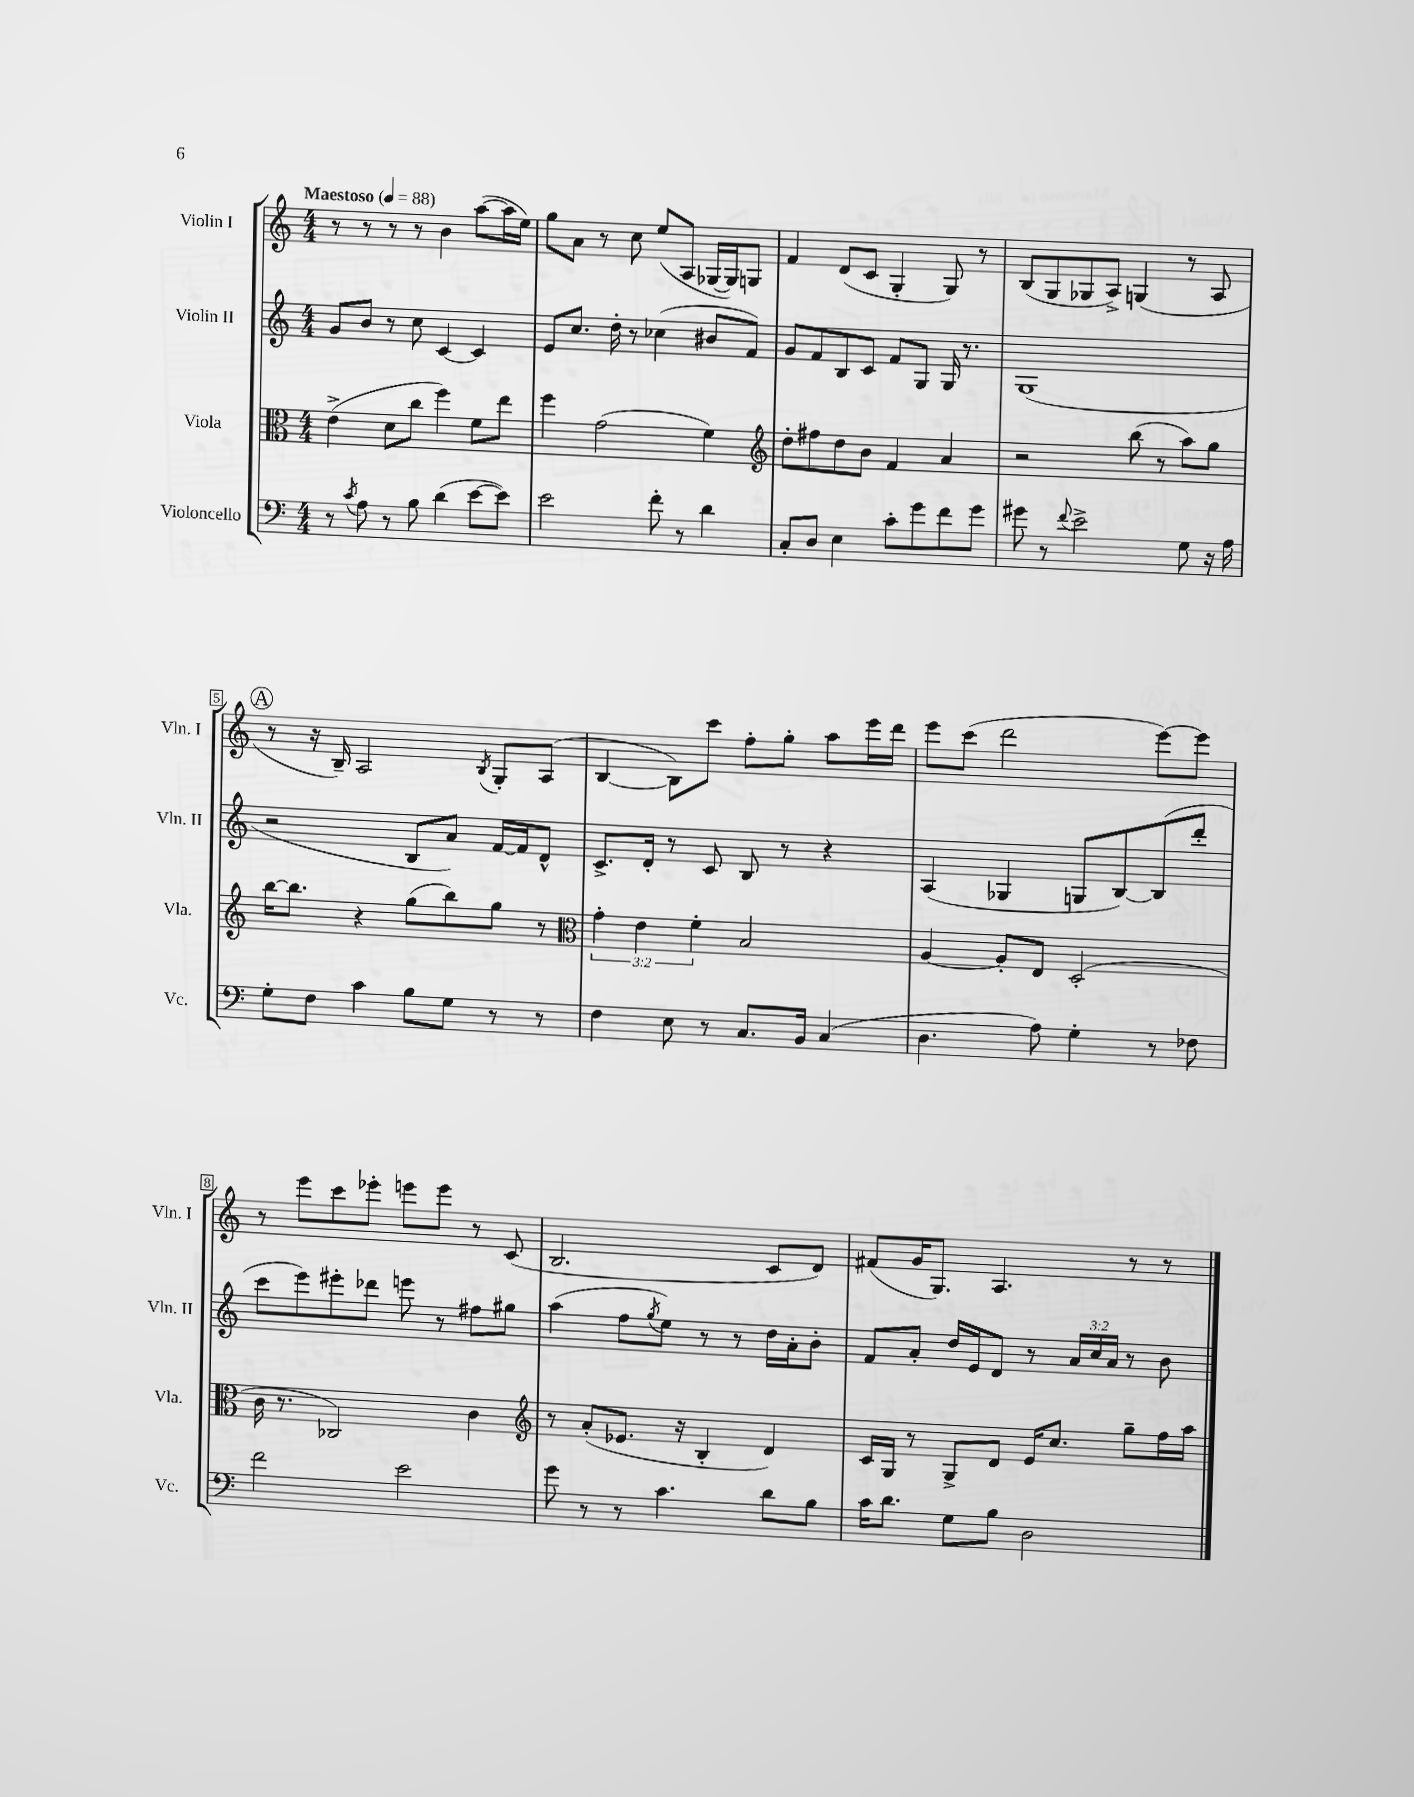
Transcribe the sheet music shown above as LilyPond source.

<<
\new StaffGroup <<
\new Staff = "s0" \with { instrumentName = "Violin I" shortInstrumentName = "Vln. I" } {
    \clef treble \key c \major \numericTimeSignature \time 4/4 \tempo "Maestoso" 4 = 88
    r8 r8 r8 r8 b'4 a''8~( a''16 e''16) |
    g''8 a'8 r8 c''8 e''8( a8 ges16~ ges16) g8 |
    f'4 d'8( c'8 g4-. g8) r8 |
    b8( g8 ges8 a8->) g4( r8 a8 |
    \mark \markup { \circle "A" } r8 r16 b16--) a2 \acciaccatura { b8 } g8-. a8( |
    b4~ b8) c'''8 f''8-. g''8-. a''8 e'''16 d'''16 |
    e'''8 c'''8( d'''2 e'''8~) e'''8 |
    r8 e'''8 c'''8 ees'''8-. e'''8 e'''8 r8 c'8( |
    b2. c'8 d'8) |
    fis'8( g'16 g8.) a4. r8 r8 \bar "|." |
}
\new Staff = "s1" \with { instrumentName = "Violin II" shortInstrumentName = "Vln. II" } {
    \clef treble \key c \major \numericTimeSignature \time 4/4 \override Staff.TupletNumber.text = #tuplet-number::calc-fraction-text
    g'8 b'8 r8 c''8 c'4~ c'4 |
    e'8 c''8. d''16-. r8 ces''4( bis'8 f'8) |
    g'8 f'8 b8 c'8 f'8 g8 g16 r8. |
    g1( |
    \mark \markup { \circle "A" } r2 b8 a'8) f'16~ f'16 d'8-^ |
    c'8.-> d'16-. r8 c'8 b8 r8 r4 |
    a4( ges4 g8 b8~) b8( d'''8-. |
    c'''8 e'''8) eis'''8-. des'''8 e'''8 r8 fis''8 gis''8 |
    a''4( f''8 \acciaccatura { g''8 } e''8) r8 r8 d''16 a'16-. b'8-. |
    f'8 a'8-. d''16 e'16 d'8 r8 \tuplet 3/2 { a'16 c''16 a'16 } r8 b'8 \bar "|." |
}
\new Staff = "s2" \with { instrumentName = "Viola" shortInstrumentName = "Vla." } {
    \clef alto \key c \major \numericTimeSignature \time 4/4 \override Staff.TupletNumber.text = #tuplet-number::calc-fraction-text
    e'4->( d'8 c''8 f''4) f'8 e''8 |
    f''4 g'2( f'4) |
    \clef treble d''8-. fis''8 d''8 b'8 f'4 a'4 |
    r2 b''8( r8 a''8) g''8 |
    \mark \markup { \circle "A" } b''16~ b''8. r4 g''8( b''8) g''8 r8 |
    \clef alto \tuplet 3/2 { g'4-. e'4 f'4-. } b2 |
    a4~ a8-. e8 d2-.( |
    c'16 r8. ces2) c'4 |
    \clef treble r8 a'8-.( ees'8. r16 b4-. d'4) |
    c'16 g16 r8 g8-> d'8 e'16 c''8. g''8-- f''16 a''16 \bar "|." |
}
\new Staff = "s3" \with { instrumentName = "Violoncello" shortInstrumentName = "Vc." } {
    \clef bass \key c \major \numericTimeSignature \time 4/4
    r8 \acciaccatura { c'8 } a8 r8 b8 d'4( e'8~ e'8) |
    e'2 f'8-. r8 d'4 |
    c8-. d8 e4 c'8-. g'8 f'8 g'8 |
    gis'8 r8 \appoggiatura { f'8 } e'2-> g8 r16 a16 |
    \mark \markup { \circle "A" } g8-. f8 c'4 b8 g8 r8 r8 |
    f4 e8 r8 c8. b,16 c4( |
    d4. a8) g4-. r8 fes8 |
    f'2 e'2 |
    g'8 r8 r8 c'4. d'8 b8 |
    c'16 d'8. g8 b8 d2 \bar "|." |
}
>>
>>
\layout { \context { \Score \override BarNumber.stencil = #(make-stencil-boxer 0.1 0.3 ly:text-interface::print) } }
